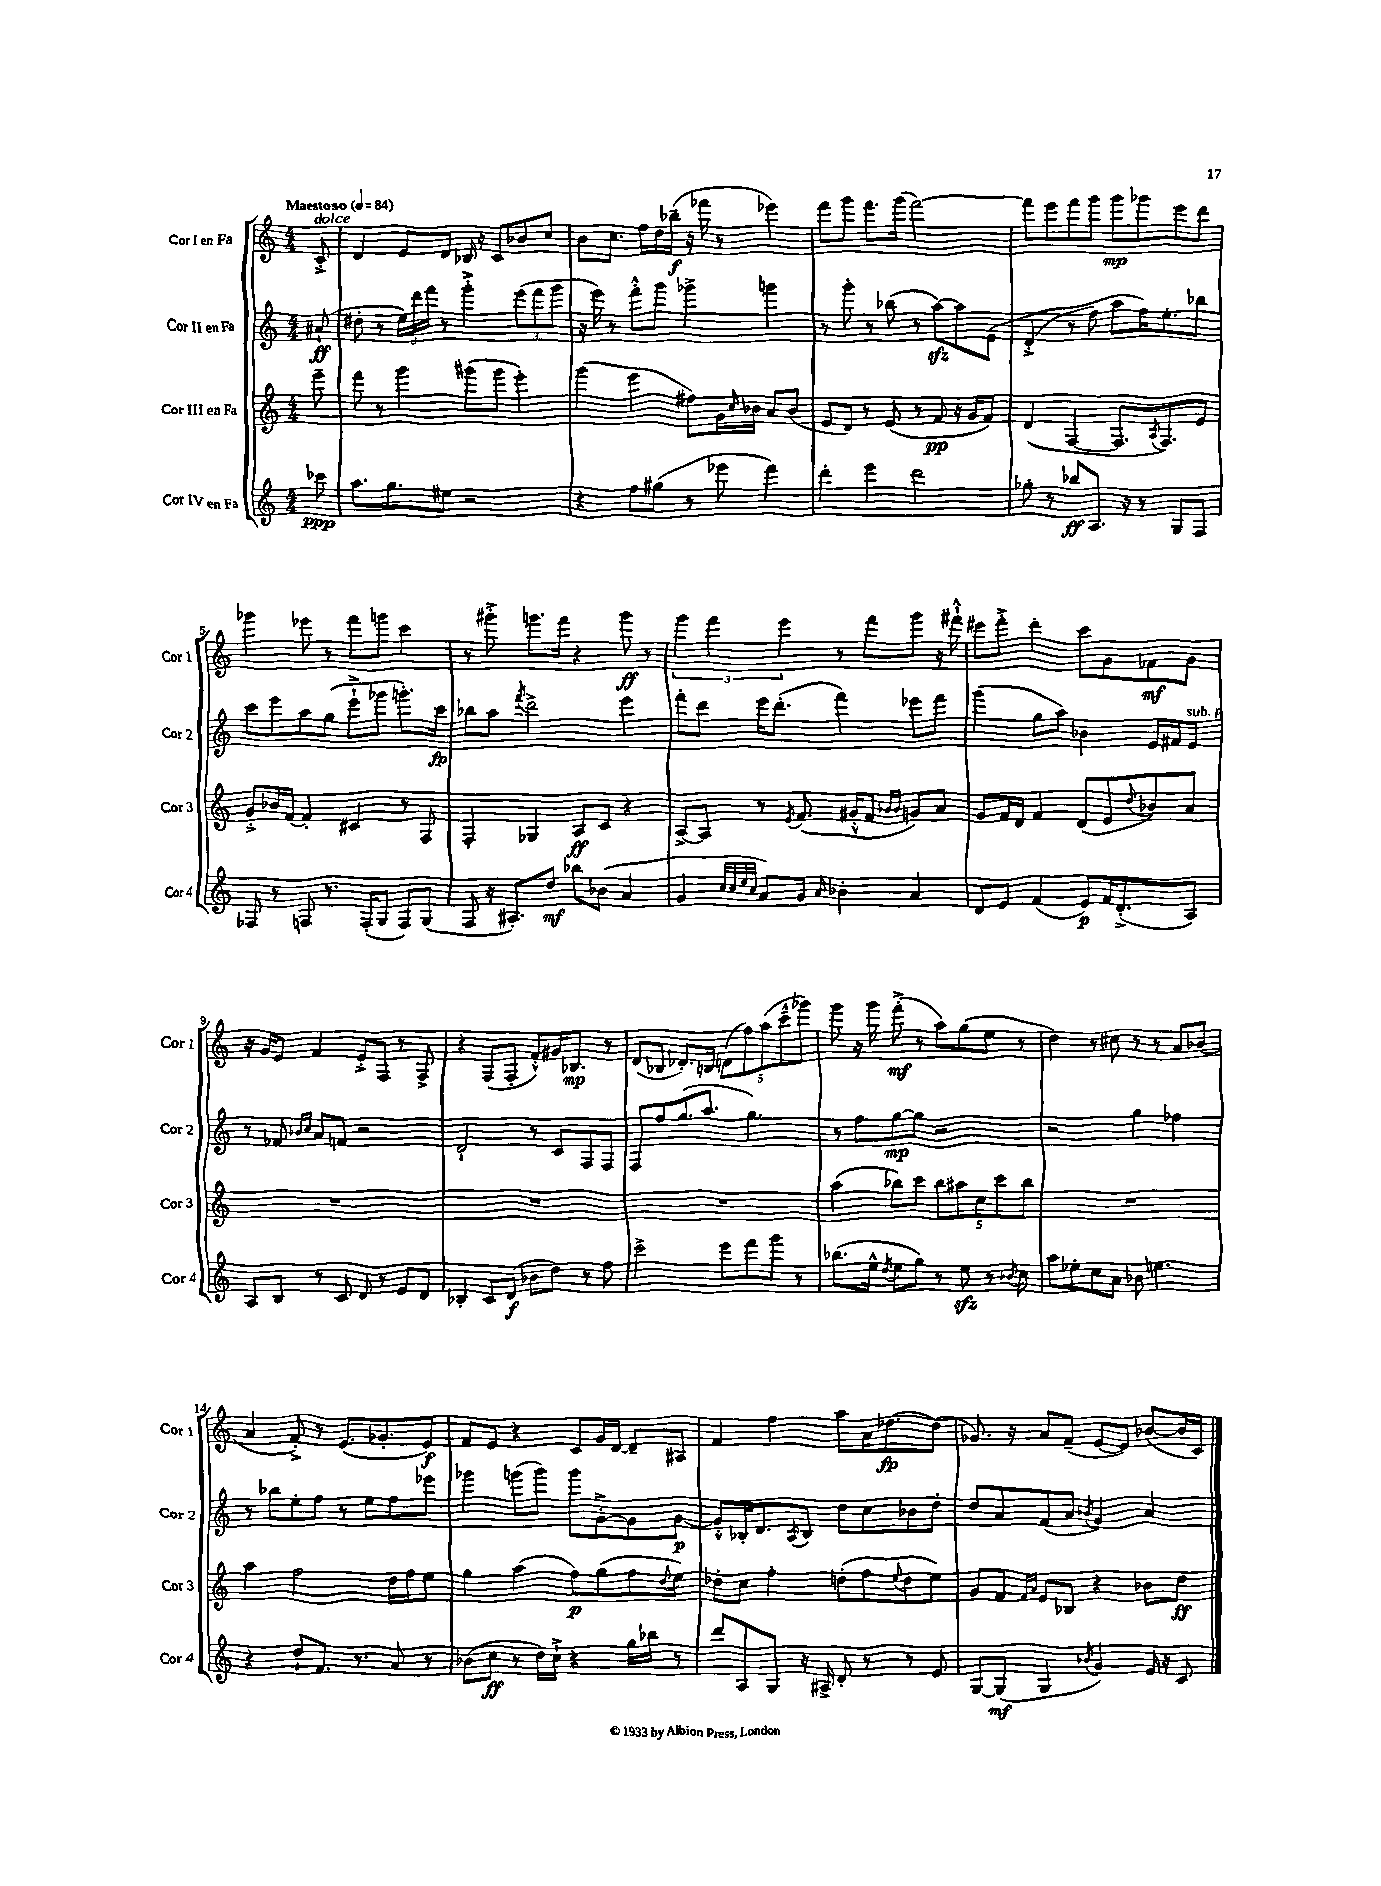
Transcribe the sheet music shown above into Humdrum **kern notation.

**kern	**kern	**kern	**kern
*staff4	*staff3	*staff2	*staff1
*clefG2	*clefG2	*clefG2	*clefG2
*k[]	*k[]	*k[]	*k[]
*M4/4	*M4/4	*M4/4	*M4/4
*MM84	*MM84	*MM84	*MM84
8ccc-	8eee~	(8a#`	8c'^
=	=	=	=
8.aa	8fff	8dd#'	4d
.	8r	8r	.
8.gg	.	.	.
.	4ggg	24ee)	8e
.	.	24ddd	.
.	.	24fff	.
8ee#	.	8r	8d
2r	(8ggg#	4ggg'^	16B-
.	.	.	16r
.	8ggg#	.	8c
.	4eee')	(12eee	8b-
.	.	12fff	.
.	.	.	8cc
.	.	12ggg	.
=	=	=	=
4r	(4ggg	16r	8b
.	.	16eee)	.
.	.	8r	8.cc
8ff	4eee	8fff'^^	.
.	.	.	16ff
(8gg#	.	8ggg	16dd
.	.	.	(16bb-~
8r	8ff#)	4ggg-^	16r
.	.	.	16fff-
8eee-	16g	.	8r
.	16qqcc	.	.
.	16b-	.	.
4fff)	8a	4ggg	4eee-)
.	(8b-	.	.
=	=	=	=
4ddd'	8e	8r	8fff
.	8d)	8ggg'	8ggg
4eee	8r	8r	8.fff
.	(8e	(8bb-	.
.	.	.	(16ggg
2ddd	8r	8r	[2fff)
.	8f	[8aa)	.
.	16r	8aa]	.
.	16g	.	.
.	8f)	&(8e	.
=	=	=	=
8gg-'	(4d	(4d'^	8fff]
8r	.	.	8eee
8bb-	[4F	8r	8fff
8.A	.	8ff)	8ggg
.	8.F]	8aa	8ggg
16r	.	.	.
8r	.	16ff&)	8ggg-
.	8qA	.	.
.	8.F)	8.ee'	.
8G	.	.	8eee
8F	8e	8bb-	8ddd
=	=	=	=
8F-	8g'^	8ccc	4ggg-
8r	16b-	8eee	.
.	[16f	.	.
8F	4f']	8aa	8eee-
8.r	.	(8gg	8r
.	4c#	8eee`^	8fff
(16F'	.	.	.
8G	.	8ggg-	8ggg
8F)	8r	8.ggg')	4ccc
(8G	8F	.	.
.	.	16ccc	.
=	=	=	=
8F	4F'	8bb-	8r
16r	.	8aa	8ggg#'^
8.A#')	.	.	.
.	.	8qfff	.
.	4G-	2ddd^	8.ggg
8dd	.	.	.
.	.	.	16fff
8bb-	8A	.	4r
(8b-	8c	.	.
4a	4r	4eee	8ggg
.	.	.	8r
=	=	=	=
4g	[8A^	8fff'	6ggg
.	8A]	8ddd	.
.	.	.	6fff
32qqcc	.	.	.
32qqcc	.	.	.
32qqee	.	.	.
32qqcc	.	.	.
8a)	8r	16eee	.
.	.	(8.ddd'	.
.	.	.	6eee
.	8qe	.	.
8g	(8.f	.	.
16qqa	.	.	.
4b-'	.	4fff)	8r
.	16g#'^^	.	.
.	8f	.	8fff
.	16qqb-	.	.
.	16qqb-	.	.
4a	8g)	8eee-	8ggg
.	8a	8fff	16r
.	.	.	16fff#`^^
=	=	=	=
8d	8g	(4ggg	8eee#
8e	16f	.	8fff'^
.	16d	.	.
(4f	4f	8gg	4ddd'
.	.	8aa)	.
8e)	(8d	4b-	8ccc
16f	8e	.	8g
(8.d'^	.	.	.
.	8qqdd	.	.
.	8b-)	16e	8f-
.	.	16f#	.
8A)	8a	8e	8g
=	=	=	=
8A	1r	8r	16r
.	.	.	16g
8B	.	8f-	8e
.	.	16qqb-	.
.	.	16qqcc	.
8r	.	8a	4f
8c	.	8f	.
8d	.	2r	8e'^
8r	.	.	8F
8e	.	.	8r
8d	.	.	8F^
=	=	=	=
4B-'	1r	2d`	4r
8c	.	.	(8F
(8d	.	.	8F'
8b-	.	8r	8f'^^)
8dd)	.	8c	16g#
.	.	.	8.B-
8r	.	8F	.
8ff	.	8F	8r
=	=	=	=
2ccc^	1r	8F	(8d
.	.	8ff	8B-
.	.	(8.gg	8.d-')
.	.	8.aa	16B
8eee	.	.	(10d
.	.	.	10ff)
8fff	.	4.gg)	.
.	.	.	(10aa
8ggg	.	.	.
.	.	.	10ccc~^^
8r	.	.	.
.	.	.	10ggg-)
=	=	=	=
(8.bb-	(4aa	8r	8ggg
.	.	8ff	16r
16ee^^	.	.	16ggg
8qdd	.	.	.
8ee	8bb-)	[8gg	(8fff'^
8gg)	8ccc	8gg]	8r
8r	10bb-	2r	8aa)
.	10aa#	.	.
8ee	.	.	(8gg
.	10cc	.	.
8r	.	.	8ee
.	10ccc	.	.
8qb-	.	.	.
8cc	.	.	8r
.	10bb-	.	.
=	=	=	=
8aa	1r	2r	4dd)
8ee-'	.	.	.
8cc	.	.	8r
8a	.	.	8cc#
8b-	.	4gg	8r
4.ee	.	.	8r
.	.	4ff-	8a
.	.	.	(8b-
=	=	=	=
4r	4aa	8r	4a
.	.	8bb-	.
8dd`	2ff	8ee'	8f'^)
8.f	.	8ff	8r
.	.	8r	(8.e
8.r	.	.	.
.	.	8ee	.
.	.	.	8.g-'
8a	16dd	8ff	.
.	16ff	.	.
8r	8ee	8eee-	8e)
=	=	=	=
(8b-	4gg	4ggg-	8f
8cc	.	.	8e
8r	(4aa	(8ggg	4r
16dd)	.	8ggg)	.
16cc`^	.	.	.
4r	8ff)	8ggg	8c
.	(8gg	[8g'^	16g
.	.	.	[16d
16gg	8ff	8g]	8d~]
16bb-	.	.	.
.	8qqdd	.	.
8r	8ee)	[8g	8A#
=	=	=	=
8ddd	8dd-'	8g'^^]	4f
8A	8cc	16B-'	.
.	.	8.d	.
8G	4ff'	.	4ff
.	.	8qA	.
16r	.	8B-	.
16A#^	.	.	.
8d'	(8dd'	8dd	8aa
8r	8ff	8cc	16a
.	.	.	[8.dd-
.	8qqee	.	.
8r	8dd	8b-	.
8e	8ee)	8dd'	(8dd-]
=	=	=	=
[8G	8g	8dd	8.g-)
(8G]	8f	8a	.
.	.	.	16r
.	16qqf	.	.
.	16qqa	.	.
4G	8e	(8f	8a
.	8B-	8a	(8f~
8qb-	.	8qb-	.
4g)	4r	4g)	[8e
.	.	.	8e])
16e	8b-	4a	([8b-
16r	.	.	.
8c	8dd	.	16b-]
.	.	.	16c)
==	==	==	==
*-	*-	*-	*-
